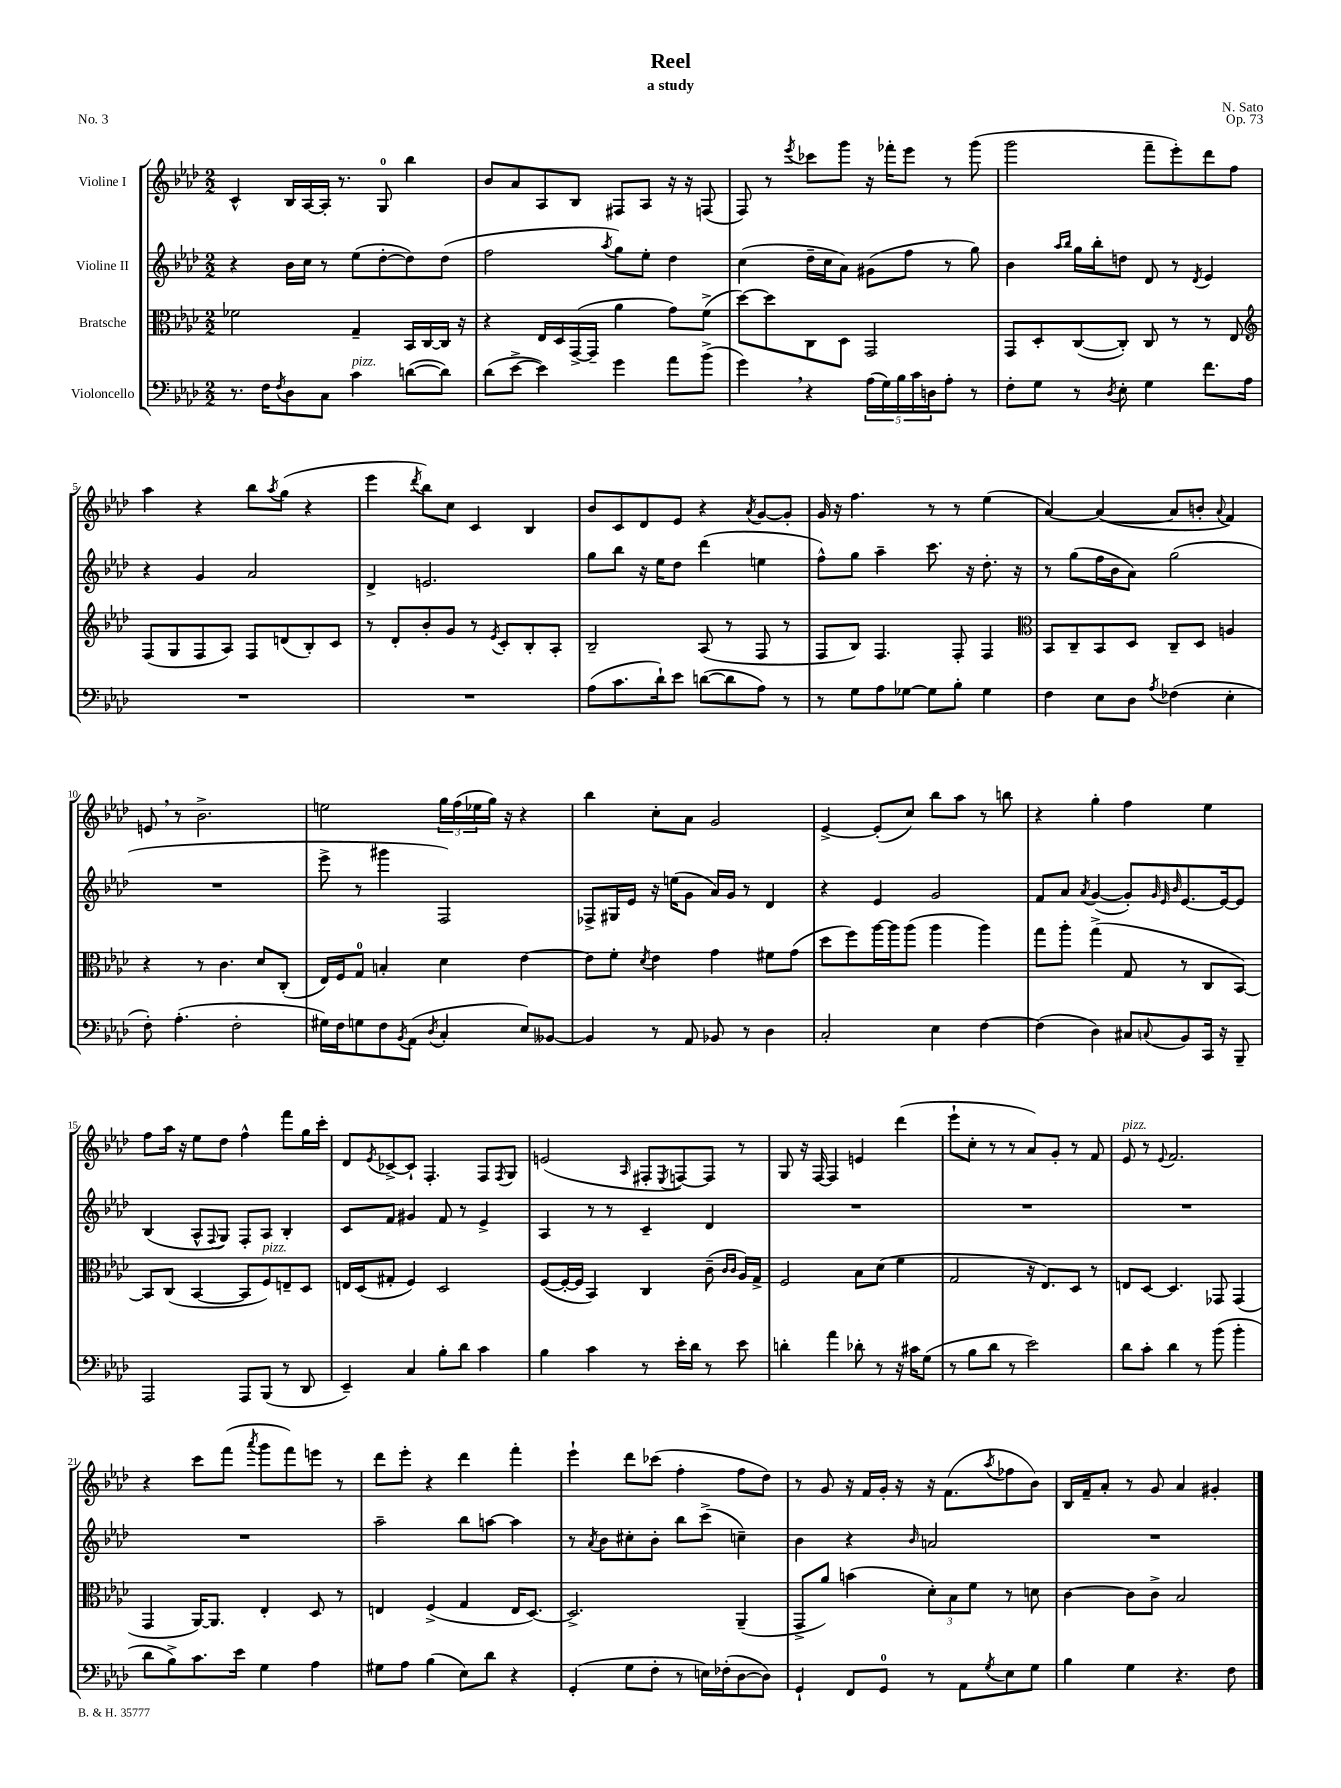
\header { title = "Reel" composer = "N. Sato" subtitle = "a study" opus = "Op. 73" piece = "No. 3" }
<<
\new StaffGroup <<
\new Staff = "s0" \with { instrumentName = "Violine I" } {
    \clef treble \key aes \major \numericTimeSignature \time 2/2
    c'4-^ bes16 aes16~ aes16-. r8. g8-0 bes''4 |
    bes'8 aes'8 aes8 bes8 fis8 aes8 r16 r16 f8( |
    f8) r8 \acciaccatura { ees'''8 } ces'''8 g'''8 r16 fes'''16-. ees'''8 r8 g'''8( |
    g'''2 f'''8-- ees'''8-.) des'''8 f''8 |
    aes''4 r4 bes''8 \acciaccatura { aes''8 } g''8( r4 |
    ees'''4 \acciaccatura { des'''8 } bes''8) c''8 c'4 bes4 |
    bes'8 c'8 des'8 ees'8 r4 \acciaccatura { aes'8 } g'8~ g'8-. |
    g'16 r16 f''4. r8 r8 ees''4( |
    aes'4~) aes'4~( aes'8 b'8-. \appoggiatura { aes'8 } f'4) |
    e'8 \breathe r8 bes'2.-> |
    e''2 \tuplet 3/2 { g''16 f''16( ees''16 } g''16) r16 r4 |
    bes''4 c''8-. aes'8 g'2 |
    ees'4~-> ees'8-.( c''8) bes''8 aes''8 r8 b''8 |
    r4 g''4-. f''4 ees''4 |
    f''8 aes''16 r16 ees''8 des''8 f''4-^ f'''8 g''16 c'''16-. |
    des'8 \acciaccatura { ees'8 } ces'8~-> ces'8-! f4.-. f8 \acciaccatura { f8 } g8 |
    e'2( \grace { aes16 } fis8-. \acciaccatura { ees8 } f8~) f8 r8 |
    g8 r16 f16~ f4 e'4 des'''4( |
    ees'''8-! c''8-. r8 r8 aes'8) g'8-. r8 f'8 |
    ees'8^\markup { \italic "pizz." } r8 \appoggiatura { ees'8 } f'2. |
    r4 c'''8 f'''8( \acciaccatura { aes'''8 } g'''8 f'''8) e'''8 r8 |
    des'''8 ees'''8-. r4 des'''4 f'''4-. |
    ees'''4-! des'''8 ces'''8( f''4-. f''8 des''8) |
    r8 g'8 r16 f'16 g'16-. r16 r16 f'8.( \acciaccatura { aes''8 } fes''8 bes'8) |
    bes16 f'16-- aes'8-. r8 g'8 aes'4 gis'4-. \bar "|." |
}
\new Staff = "s1" \with { instrumentName = "Violine II" } {
    \clef treble \key aes \major \numericTimeSignature \time 2/2
    r4 bes'16 c''16 r8 ees''8( des''8~-. des''8) des''8( |
    f''2 \acciaccatura { aes''8 } g''8) ees''8-. des''4 |
    c''4( des''16-- c''16 aes'8) gis'8( f''8 r8 g''8) |
    bes'4 \grace { aes''16 bes''16 } g''16 bes''16-. d''8 des'8 r8 \acciaccatura { des'8 } ees'4 |
    r4 g'4 aes'2 |
    des'4-> e'2. |
    g''8 bes''8 r16 ees''16 des''8 des'''4( e''4 |
    f''8-^) g''8 aes''4-- c'''8. r16 des''8.-. r16 |
    r8 g''8( f''16 bes'16 aes'8) g''2( |
    R1 |
    ees'''8-> r8 gis'''4 f2) |
    fes8-> gis16 ees'16 r16 e''16( g'8 aes'16) g'16 r8 des'4 |
    r4 ees'4 g'2 |
    f'8 aes'8 \acciaccatura { aes'8 } g'4~( g'8-.) \grace { g'32 ees'32 bes'32 } ees'8.~ ees'16~ ees'8 |
    bes4( aes8-^ \appoggiatura { f8 } g8) f8-. aes8 bes4-. |
    c'8 f'8 gis'4 f'8 r8 ees'4-> |
    aes4 r8 r8 c'4-- des'4 |
    R1 |
    R1 |
    R1 |
    R1 |
    aes''2-- bes''8 a''8~ a''4 |
    r8 \acciaccatura { aes'8 } bes'8 cis''8-. bes'8-. bes''8 c'''8->( c''4--) |
    bes'4 r4 \grace { bes'16 } a'2 |
    R1 \bar "|." |
}
\new Staff = "s2" \with { instrumentName = "Bratsche" } {
    \clef alto \key aes \major \numericTimeSignature \time 2/2
    fes'2 g4-- bes,16 c16~ c16 r16 |
    r4 ees16 des16 g,16~->( g,16-- aes'4 g'8) f'8->( |
    des''8~) des''8 c8 des8 g,2 |
    g,8 des8-. c8~( c8-.) c8 r8 r8 ees8 |
    \clef treble f8( g8 f8 aes8) f8 d'8( bes8-.) c'8 |
    r8 des'8-. bes'8-. g'8 r8 \acciaccatura { ees'8 } c'8-. bes8-. aes8-. |
    bes2-- aes8( r8 f8 r8 |
    f8 bes8) f4. f8-. f4 |
    \clef alto bes,8 c8-- bes,8 des8 c8-- des8 a4 |
    r4 r8 c'4. des'8 c8-.( |
    ees16) f16 g8-0 b4-. des'4 ees'4~ |
    ees'8 f'8-. \acciaccatura { des'8 } ees'4 g'4 fis'8 g'8( |
    des''8 f''8) aes''16~ aes''16 aes''8( aes''4 aes''4) |
    g''8 aes''8-. g''4->( g8 r8 c8 bes,8~) |
    bes,8 c8( bes,4~ bes,8 f8^\markup { \italic "pizz." }) e8-- des8 |
    e16 des16( gis8-. f4) des2 |
    f8~( f16~-. f16 bes,4) c4 c'8--( \grace { c'16 c'16 } aes16) g16-> |
    f2 bes8 des'8( f'4 |
    g2 r16 ees8.) des8 r8 |
    e8 des8~ des4. ges,8 ges,4( |
    g,4 aes,16~) aes,8. ees4-. des8 r8 |
    e4 f4->( g4 e16 des8.~) |
    des2.-> aes,4--( |
    g,8-> aes'8) b'4( \tuplet 3/2 { des'8-.) bes8 f'8 } r8 d'8 |
    c'4~ c'8 c'8-> bes2 \bar "|." |
}
\new Staff = "s3" \with { instrumentName = "Violoncello" } {
    \clef bass \key aes \major \numericTimeSignature \time 2/2
    r8. f16 \acciaccatura { f8 } des8 c8 c'4^\markup { \italic "pizz." } d'8~( d'8) |
    des'8( ees'8~-> ees'4) g'4 aes'8 bes'8->( |
    g'4) \breathe r4 \tuplet 5/4 { aes16( g16) bes16 c'16 d16 } aes8-. r8 |
    f8-. g8 r8 \acciaccatura { des8 } ees8-. g4 f'8. aes16 |
    R1 |
    R1 |
    aes8( c'8. des'16-!) ees'8 d'8~( d'8 aes8) r8 |
    r8 g8 aes8 ges8~ ges8 bes8-. ges4 |
    f4 ees8 des8 \acciaccatura { aes8 } fes4( ees4-. |
    f8-.) aes4.-.( f2-. |
    gis16) f16 g8 f8 \acciaccatura { bes,8 } aes,8( \acciaccatura { des8 } c4-. ees8) beses,8~ |
    beses,4 r8 aes,8 bes,8 r8 des4 |
    c2-. ees4 f4~ |
    f4( des4) cis8 \appoggiatura { c8 } bes,8 c,16 r16 bes,,8-- |
    aes,,2 aes,,8 bes,,8( r8 des,8 |
    ees,4--) c4 bes8-. des'8 c'4 |
    bes4 c'4 r8 ees'16-. des'16 r8 ees'8 |
    d'4-. aes'4 des'8-. r8 r16 cis'16 g8( |
    r8 bes8 des'8 r8 ees'2) |
    des'8 c'8-. des'4 r8 bes'8( bes'4-. |
    des'8 bes8->) c'8. ees'16 g4 aes4 |
    gis8 aes8 bes4( ees8) des'8 r4 |
    g,4-.( g8 f8-. r8 e16) fes16-.( des8~ des8) |
    g,4-! f,8 g,8-0 r8 aes,8 \acciaccatura { g8 } ees8 g8 |
    bes4 g4 r4. f8 \bar "|." |
}
>>
>>
